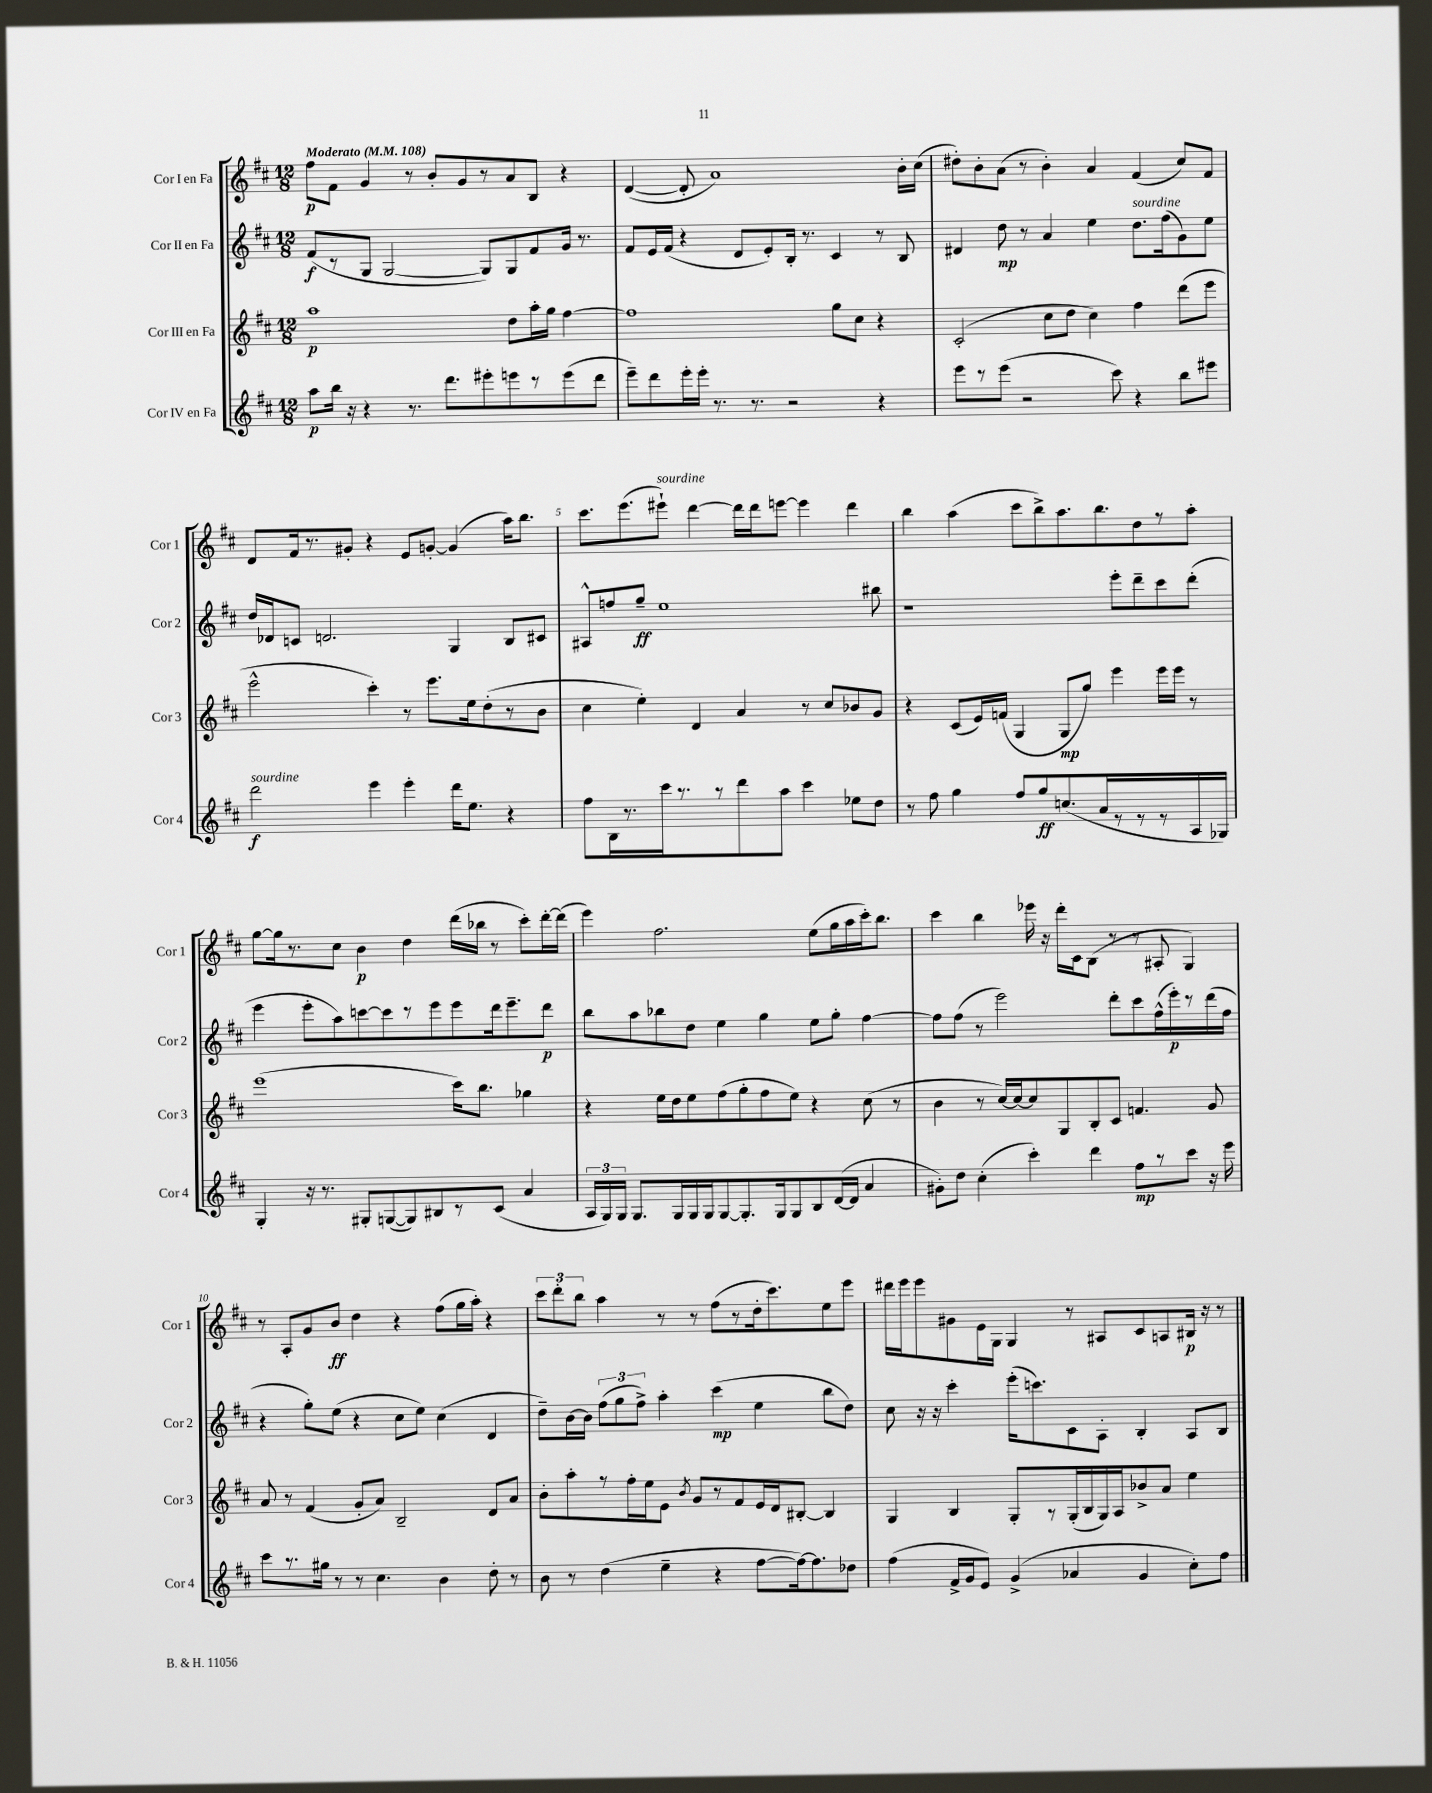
<<
\new StaffGroup <<
\new Staff = "s0" \with { instrumentName = "Cor I en Fa" shortInstrumentName = "Cor 1" } {
    \clef treble \key d \major \numericTimeSignature \time 12/8 \tempo "Moderato" 4 = 108
    \autoBeamOff fis''8[\p fis'8] g'4 r8 b'8[-. g'8 r8 a'8 b8] r4 |
    d'4~( d'8-. a'1) b'16[-. cis''16]( |
    dis''8[-.) b'8-. a'8]( r8 b'4-.) a'4 fis'4( cis''8[) fis'8] |
    d'8[ fis'16 r8. gis'8]-. r4 e'8[ g'8]~-. g'4( a''16[) b''8.] |
    cis'''8.[ e'''8.( eis'''8]-!^\markup { \italic "sourdine" }) d'''4~ d'''16[ d'''16 e'''8]~ e'''4 d'''4 |
    b''4 a''4( cis'''8[ b''8->) a''8. b''8. d''8 r8 a''8]-. |
    g''8[~ g''16 r8. cis''8] b'4\p d''4 d'''16[( bes''16] r8 cis'''8[-.) d'''16~-. d'''16]( |
    e'''4) fis''2. e''8[( g''16 a''16 cis'''16-.) b''8.] |
    cis'''4 b''4 ees'''16 r16 d'''16[-. cis'16 b8]( r8 r8 ais8-. g4) |
    r8 a8[-. g'8 b'8]\ff d''4 r4 fis''8[( g''16 a''16]-.) r4 |
    \tuplet 3/2 { cis'''8[ d'''8-. b''8] } a''4 r8 r8 fis''8[( r8 d''16-. cis'''8.) e''8 e'''8] |
    dis'''16[ e'''16 e'''8 gis'8 e'16 g16] g4 r8 ais8[ cis'8 a8 bis16]\p r16 r8 \bar "|." |
}
\new Staff = "s1" \with { instrumentName = "Cor II en Fa" shortInstrumentName = "Cor 2" } {
    \clef treble \key d \major \numericTimeSignature \time 12/8
    \autoBeamOff fis'8[\f( r8 g8] g2~ g8[) g8 fis'8 g'16] r8. |
    fis'8[ e'16 fis'16]( r4 d'8[ e'8-.) b16]-. r8. cis'4 r8 b8 |
    dis'4 d''8\mp r8 a'4 e''4 d''8.[^\markup { \italic "sourdine" } fis''16( g'8) e''8] |
    d''16[ des'16 c'8] d'2. g4 b8[ cis'8] |
    ais8[-^ f''8 g''8]--\ff e''1 bis''8 |
    r1 e'''8[-. d'''8-- cis'''8 d'''8]-.( |
    e'''4 e'''8[-. a''8) c'''8~ c'''8 r8 e'''8 e'''8 d'''16 e'''8.-- d'''8]\p |
    b''8[ a''8 bes''8 d''8] e''4 g''4 e''8[ g''8]-. fis''4~ |
    fis''8[ fis''8]( r8 e'''2) d'''8[-. cis'''8 fis''16-^( e'''16-.\p) r8 d'''16( fis''16] |
    r4 g''8[-.) e''8]( r4 cis''8[ e''8]) cis''4( d'4 |
    d''8[--) b'16~ b'16] \tuplet 3/2 { fis''8[( g''8 fis''8]->) } a''4-. cis'''4\mp( e''4 b''8[ d''8]) |
    cis''8 r16 r16 cis'''4-. e'''16[-.( c'''8.) cis'8 a8]-. b4-. a8[ b8] \bar "|." |
}
\new Staff = "s2" \with { instrumentName = "Cor III en Fa" shortInstrumentName = "Cor 3" } {
    \clef treble \key d \major \numericTimeSignature \time 12/8
    \autoBeamOff a''1\p d''8[ a''16-. g''16] fis''4~ |
    fis''1 g''8[ cis''8] r4 |
    cis'2-.( cis''8[ d''8] cis''4) fis''4 d'''8[( e'''8] |
    e'''2-^ cis'''4-.) r8 e'''8.[ e''16 d''8-.( r8 b'8] |
    cis''4 e''4-.) d'4 a'4 r8 cis''8[ bes'8 g'8] |
    r4 cis'8[( e'16) f'16]( g4 g8[\mp g''8]) e'''4 e'''16[ e'''16] r8 |
    e'''1( cis'''16[) b''8.] ges''4 |
    r4 e''16[ d''16 e''8 fis''8( g''8-. fis''8 e''8]) r4 cis''8( r8 |
    b'4 r8 cis''16[~) cis''16~ cis''8 g8 b8-. cis'8] f'4. g'8 |
    a'8 r8 fis'4( g'8[-. a'8]) b2-- d'8[ a'8] |
    b'8[-. a''8-. r8 fis''16-. e''16 e'8] \acciaccatura { b'8 } g'8[ r8 fis'8 e'16 d'16 bis8]~-. bis4 |
    g4 b4 g8[-. r8 g16-.( b16 g16) a16 bes'8-> a'8] e''4 \bar "|." |
}
\new Staff = "s3" \with { instrumentName = "Cor IV en Fa" shortInstrumentName = "Cor 4" } {
    \clef treble \key d \major \numericTimeSignature \time 12/8
    \autoBeamOff a''8[\p b''16] r16 r4 r8. d'''8.[ eis'''8-. e'''8 r8 e'''8( d'''8] |
    e'''8[--) d'''8 e'''16-. e'''16]-. r8. r8. r2 r4 |
    e'''8[ r8 e'''8]( r2 cis'''8) r4 b''8[ eis'''8] |
    d'''2\f^\markup { \italic "sourdine" } e'''4 e'''4-. d'''16[ e''8.] r4 |
    fis''8[ b16 r8. cis'''16 r8. r8 d'''8 a''8] cis'''4 ees''8[ d''8] |
    r8 fis''8 g''4 fis''8[ g''8\ff c''8.( a'16 r8 r8 r8 a16 ges16]) |
    g4-. r16 r8. gis8[-. g8~( g8) bis8 r8 cis'8]( a'4 |
    \tuplet 3/2 { a16[ g16) g16] } g8.[ g16 g16 g16 g8~ g8.-. g16 g8 b8 d'16~( d'16] a'4 |
    gis'8[-.) d''8] cis''4-.( cis'''4-.) d'''4 fis''8[\mp r8 cis'''8] r16 e'''16 |
    cis'''8[ r8. gis''16] r8 r8 cis''4. b'4 d''8-. r8 |
    b'8 r8 d''4( e''4-- r4 fis''8[~ fis''16~) fis''8. des''8] |
    fis''4( fis'16[-> g'16 e'8]) g'4->( aes'4 g'4 cis''8[-.) fis''8] \bar "|." |
}
>>
>>
\layout { \context { \Score \override BarNumber.break-visibility = ##(#f #t #t) barNumberVisibility = #(every-nth-bar-number-visible 5) } }
